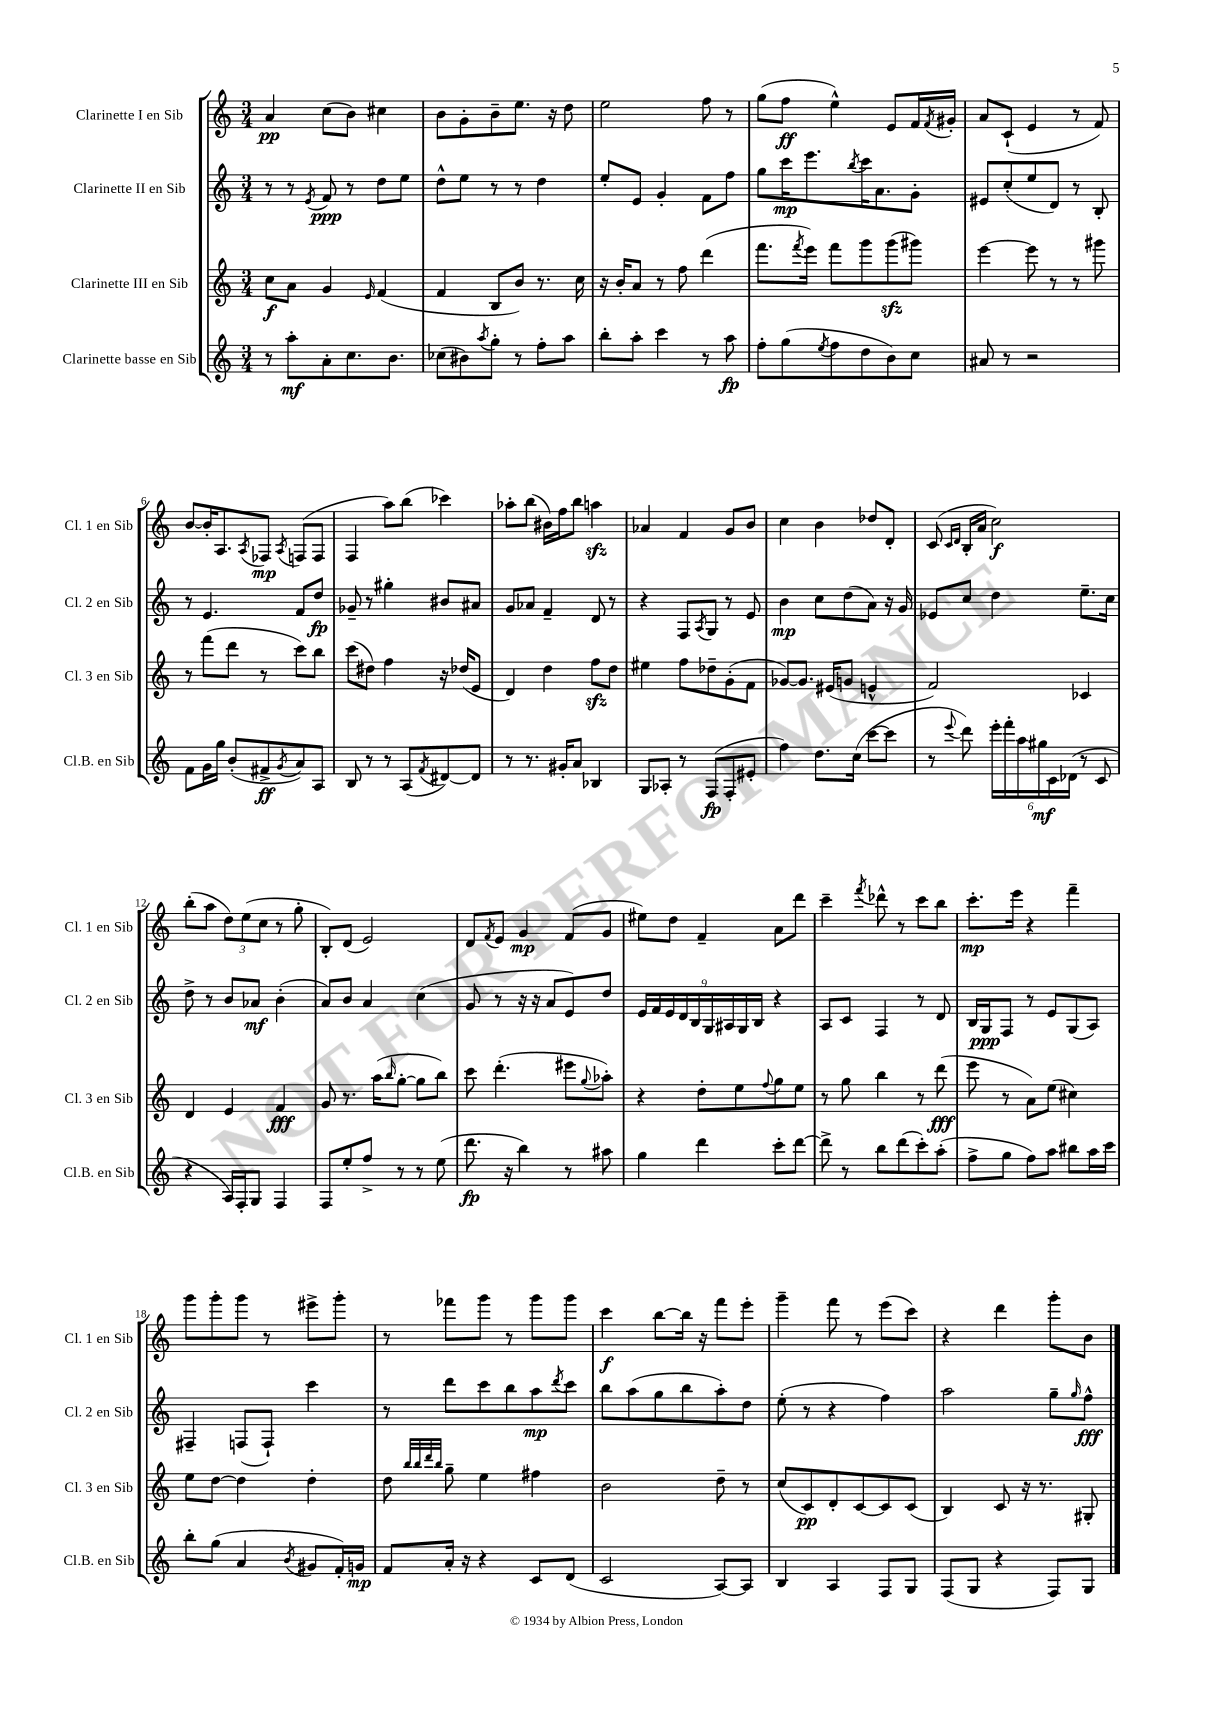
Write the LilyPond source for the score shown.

<<
\new StaffGroup <<
\new Staff = "s0" \with { instrumentName = "Clarinette I en Sib" shortInstrumentName = "Cl. 1 en Sib" } {
    \clef treble \key c \major \numericTimeSignature \time 3/4
    a'4\pp c''8( b'8) cis''4 |
    b'8 g'8-. b'8-- e''8. r16 d''8 |
    e''2 f''8 r8 |
    g''8( f''8\ff e''4-^) e'8 f'16 \acciaccatura { f'8 } gis'16-. |
    a'8 c'8-!( e'4 r8 f'8) |
    b'8~ b'16-. a8. \acciaccatura { a8 } fes8\mp \acciaccatura { a8 } f8( f8 |
    f4 a''8) b''8( ces'''4) |
    aes''8-. b''8( bis'16) f''16 b''8 a''4\sfz |
    aes'4 f'4 g'8 b'8 |
    c''4 b'4 des''8 d'8-. |
    c'8( \grace { c'16 d'16 } b16-. a'16 c''2\f) |
    b''8-.( a''8 \tuplet 3/2 { d''8) e''8( c''8 } r8 g''8-. |
    b8-.) d'8( e'2) |
    d'8 \acciaccatura { f'8 } e'8 g'4\mp f'8( g'8 |
    eis''8) d''8 f'4-- a'8 d'''8 |
    c'''4-- \acciaccatura { f'''8 } des'''8-^ r8 c'''8 b''8 |
    c'''8.-.\mp e'''16 r4 f'''4-- |
    g'''8 g'''8-. g'''8 r8 eis'''8-> g'''8-. |
    r8 fes'''8 g'''8 r8 g'''8 g'''8 |
    c'''4\f b''8~ b''16 r16 f'''8 e'''8-. |
    g'''4-- f'''8 r8 e'''8( c'''8) |
    r4 d'''4 g'''8-. b'8 \bar "|." |
}
\new Staff = "s1" \with { instrumentName = "Clarinette II en Sib" shortInstrumentName = "Cl. 2 en Sib" } {
    \clef treble \key c \major \numericTimeSignature \time 3/4
    r8 r8 \acciaccatura { e'8 } f'8\ppp r8 d''8 e''8 |
    d''8-^ e''8 r8 r8 d''4 |
    e''8-. e'8 g'4-. f'8 f''8 |
    g''8 c'''16\mp e'''8. \acciaccatura { b''8 } c'''16 a'8. g'8-. |
    eis'8 c''8-.( e''8 d'8) r8 b8-. |
    r8 e'4. f'8 d''8\fp |
    ges'8-- r8 gis''4-. bis'8 ais'8 |
    g'8 aes'8 f'4-- d'8 r8 |
    r4 f8 \acciaccatura { a8 } g8 r8 e'8 |
    b'4\mp c''8 d''8( a'8) r16 g'16 |
    ees'8 c''8 d''4 e''8.-- c''16 |
    d''8-> r8 b'8 aes'8\mf b'4-.( |
    a'8) b'8 a'4 c''4( |
    g'8 r8 r16 r16 a'8 e'8) d''8 |
    \tuplet 9/8 { e'16 f'16 e'16 d'16 b16 g16 ais16 g16 b16 } r4 |
    a8 c'8 f4 r8 d'8 |
    b16 g16\ppp f8 r8 e'8 g8( a8) |
    fis4-- f8( f8-!) c'''4 |
    r8 d'''8 c'''8 b''8 a''8\mp \acciaccatura { d'''8 } c'''8 |
    b''8 a''8( g''8 b''8 a''8-.) d''8 |
    e''8-.( r8 r4 f''4) |
    a''2 g''8-- \grace { g''16 } f''8-^\fff \bar "|." |
}
\new Staff = "s2" \with { instrumentName = "Clarinette III en Sib" shortInstrumentName = "Cl. 3 en Sib" } {
    \clef treble \key c \major \numericTimeSignature \time 3/4
    c''8\f a'8 g'4 \grace { e'16 } f'4( |
    f'4 b8 b'8) r8. c''16 |
    r16 b'16-. a'8 r8 f''8 d'''4( |
    f'''8. \acciaccatura { f'''8 } e'''16) f'''8 g'''8 g'''8\sfz( gis'''8) |
    e'''4~ e'''8 r8 r8 gis'''8 |
    r8 f'''8( d'''8 r8 c'''8) b''8 |
    c'''8( dis''8) f''4 r16 des''16( e'8 |
    d'4) d''4 f''8\sfz d''8 |
    eis''4 f''8 des''8-- g'8-.( f'8 |
    ges'8~) ges'8. eis'16( g'8 e'4-^ |
    f'2) ces'4 |
    d'4 e'4 f'4\fff |
    g'8 r8. a''16( \grace { b''16 } g''8~-. g''8 b''8) |
    c'''8 d'''4.-.( eis'''8 \appoggiatura { g''8 } aes''8-.) |
    r4 d''8-. e''8 \appoggiatura { f''8 } g''8 e''8 |
    r8 g''8 b''4 r8 d'''8\fff( |
    e'''8 r8 a'8) e''8( cis''4) |
    e''8 d''8~ d''4 d''4-. |
    d''8 \grace { b''32 b''32 d'''32 b''32 } g''8-- e''4 fis''4 |
    b'2 d''8-- r8 |
    c''8( c'8\pp) d'8-. c'8~ c'8 c'8( |
    b4) c'8 r16 r8. gis8-. \bar "|." |
}
\new Staff = "s3" \with { instrumentName = "Clarinette basse en Sib" shortInstrumentName = "Cl.B. en Sib" } {
    \clef treble \key c \major \numericTimeSignature \time 3/4
    r8 a''8-.\mf a'8-. c''8. b'8. |
    ces''8( bis'8) \acciaccatura { a''8 } g''8-. r8 f''8-. a''8 |
    b''8-. a''8-. c'''4 r8 a''8\fp |
    f''8-. g''8( \acciaccatura { e''8 } f''8 d''8 b'8) c''8 |
    ais'8 r8 r2 |
    f'8 g'16 g''16 b'8-.( fis'8->\ff \acciaccatura { g'8 } a'8) a8 |
    b8 r8 r8 a8( \acciaccatura { f'8 } dis'8~) dis'8 |
    r8 r8. gis'16-. a'8 bes4 |
    g8 aes8-. r8 f8\fp( f8-. eis'8-. |
    f''4) d''8. c''16( c'''8~ c'''8 |
    r8 \appoggiatura { e'''8 } d'''8) \tuplet 6/4 { e'''16-. f'''16-. a''16 gis''16\mf c'16 des'16( } r8 c'8 |
    r4 a16) f16-. g8 f4 |
    f8 e''8-. f''8-> r8 r8 e''8( |
    d'''8.\fp r16 b''4) r8 ais''8 |
    g''4 d'''4 c'''8-. d'''8~ |
    d'''8-> r8 b''8 d'''8( c'''8-.) a''8-.( |
    f''8-> g''8 f''8) a''8 bis''8 a''16 c'''16 |
    b''8-. g''8( a'4 \acciaccatura { b'8 } gis'8 f'16-.) g'16\mp |
    f'8 a'16-. r16 r4 c'8 d'8( |
    c'2 a8~) a8 |
    b4 a4 f8 g8 |
    f8( g8 r4 f8) g8 \bar "|." |
}
>>
>>
